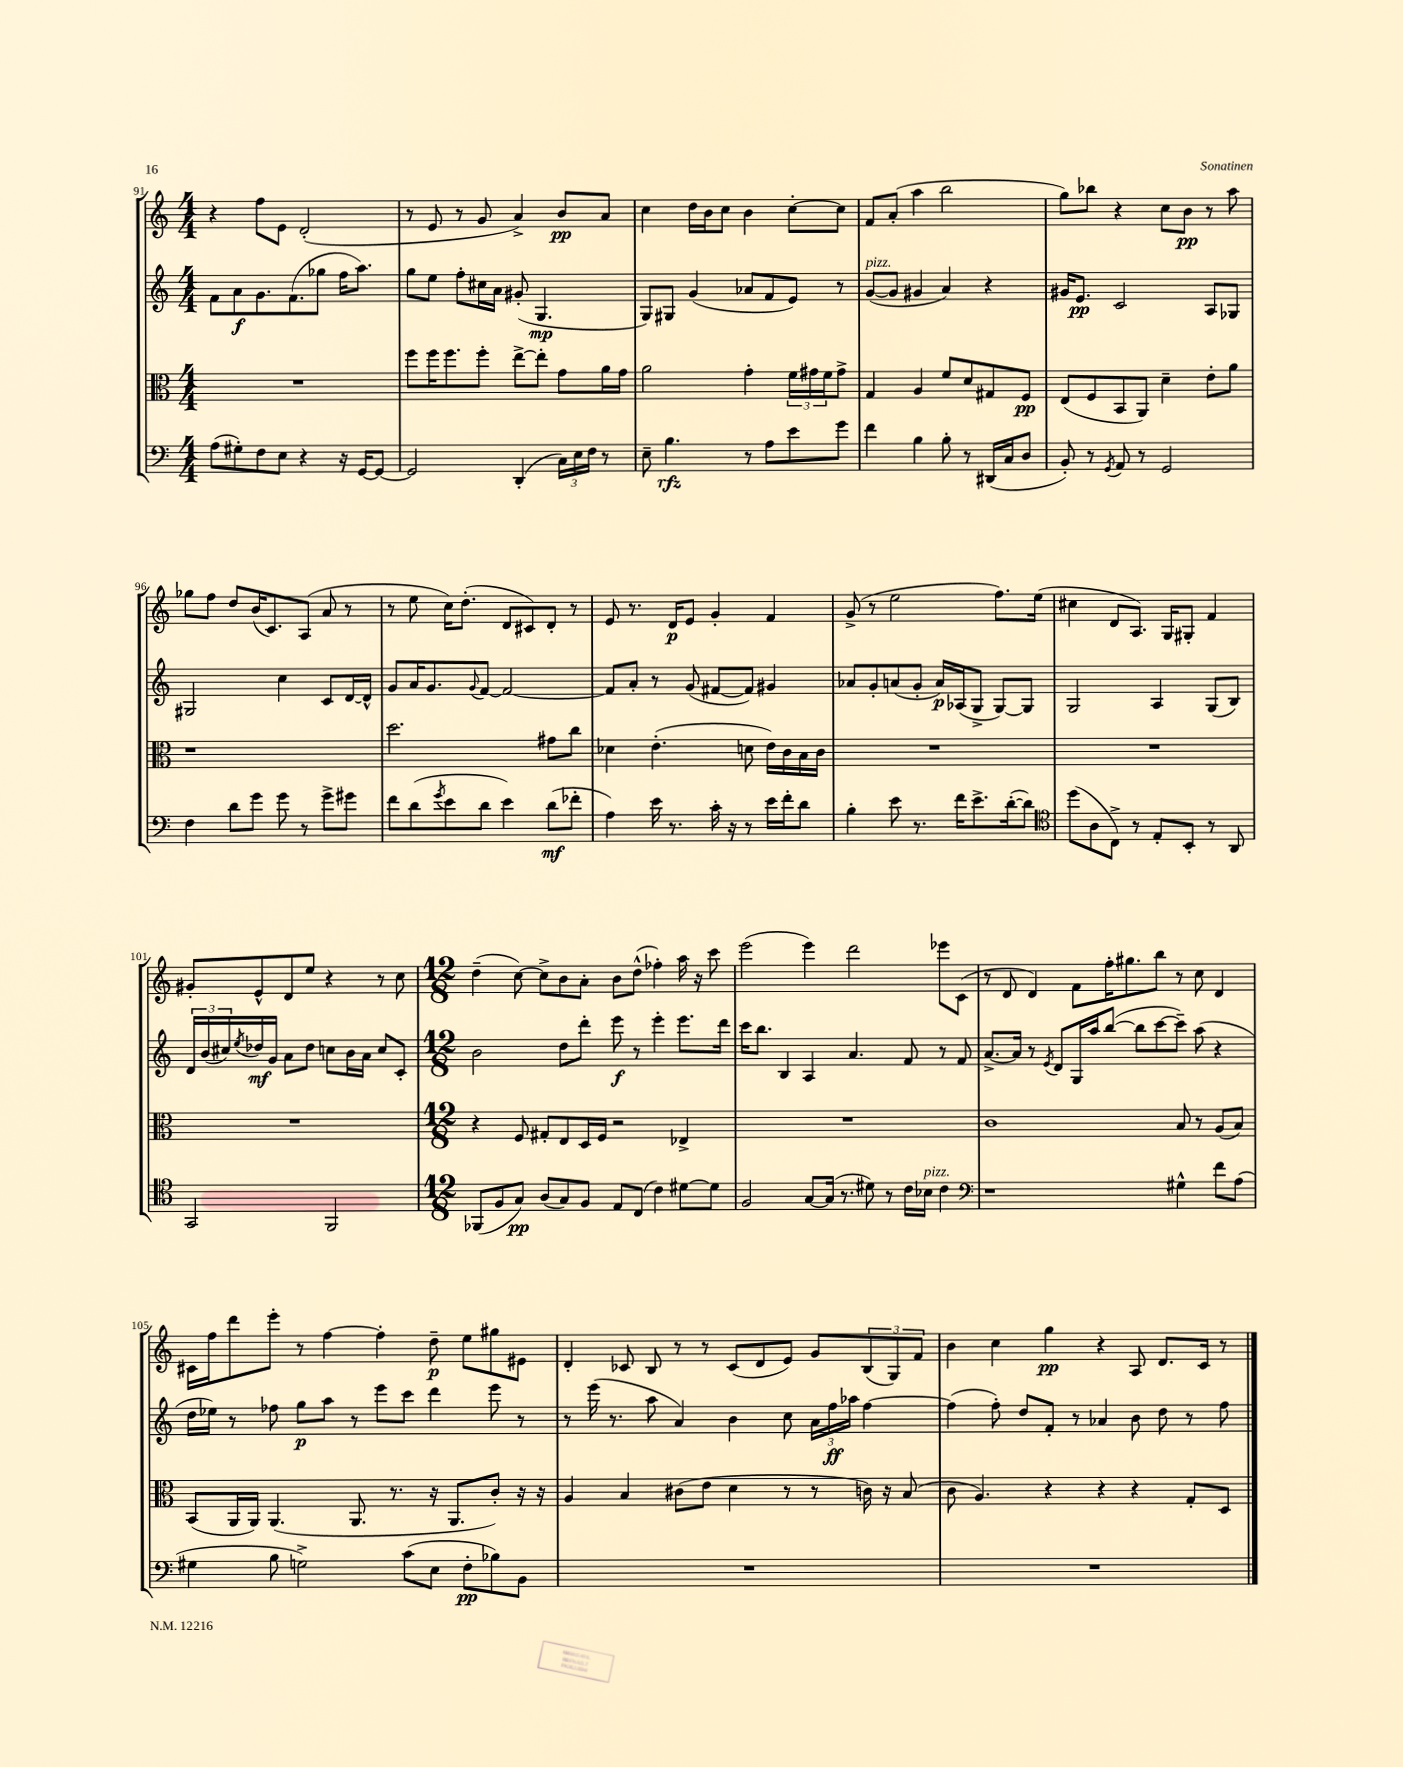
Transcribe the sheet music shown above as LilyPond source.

<<
\new StaffGroup <<
\new Staff = "s0" {
    \clef treble \key c \major \numericTimeSignature \time 4/4
    r4 f''8 e'8 d'2-.( |
    r8 e'8 r8 g'8 a'4->) b'8\pp a'8 |
    c''4 d''16 b'16 c''8 b'4 c''8~-. c''8 |
    f'8 a'8-.( a''4 b''2 |
    g''8) bes''8 r4 c''8 b'8\pp r8 a''8 |
    ges''8 f''8 d''8 b'16( c'8.) a8( a'8 r8 |
    r8 e''8 c''16) d''8.-.( d'8 cis'8) d'8-. r8 |
    e'8 r8. d'16\p e'8 g'4-. f'4 |
    g'8->( r8 e''2 f''8.) e''16( |
    cis''4 d'8 a8.) g16 gis8-. f'4 |
    gis'8-. e'8-^ d'8 e''8 r4 r8 c''8 |
    \numericTimeSignature \time 12/8 d''4--( c''8~) c''8-> b'8 a'8-. b'8 d''8-^( fes''4-.) a''16 r16 c'''8 |
    e'''2( e'''4) d'''2 ees'''8 c'8( |
    r8 d'8 d'4) f'8 f''16-. gis''8. b''8 r8 c''8 d'4 |
    cis'16 f''16 d'''8 e'''8-. r8 f''4~ f''4-. d''8--\p e''8 gis''8 eis'8 |
    d'4-. ces'8 b8 r8 r8 ces'8( d'8 e'8) g'8 \tuplet 3/2 { b8( g8) f'8 } |
    b'4 c''4 g''4\pp r4 a8 d'8. c'16 r8 \bar "|." |
}
\new Staff = "s1" {
    \clef treble \key c \major \numericTimeSignature \time 4/4
    f'8 a'8\f g'8. f'8.( ges''8 f''16 a''8.) |
    g''8 e''8 f''8-. cis''16 a'16 gis'8-.( g4.\mp |
    g8) gis8 g'4( aes'8 f'8 e'8) r8 |
    g'8~^\markup { \italic "pizz." }( g'8 gis'4 a'4) r4 |
    gis'16 e'8.\pp c'2 a8 ges8 |
    gis2 c''4 c'8 d'16~ d'16-^ |
    g'8 a'16 g'8. \appoggiatura { g'8 } f'8~ f'2~ |
    f'8 a'8-. r8 g'8( fis'8~ fis'8) gis'4 |
    aes'8 g'8-. a'8( g'8-. a'16\p) aes16( g8-> g8~) g8 |
    g2 a4 g8( b8) |
    \tuplet 3/2 { d'16 b'16( cis''16) } \acciaccatura { e''8 } des''16\mf g'16 a'8 des''8 c''8 b'16 a'16 c''8 c'8-. |
    \numericTimeSignature \time 12/8 b'2 d''8 d'''8-. e'''8\f r8 e'''4-. e'''8. d'''16 |
    c'''16 b''8. b4 a4 a'4. f'8 r8 f'8 |
    a'8.~-> a'16 r8 \acciaccatura { e'8 } d'8 g16 a''16 b''8~( b''8 c'''8~ c'''8--) a''8( r4 |
    d''16 ees''16) r8 fes''8 g''8\p a''8 r8 e'''8 c'''8 d'''4 e'''8 r8 |
    r8 e'''16( r8. a''8 a'4) b'4 c''8 \tuplet 3/2 { a'16 f''16\ff aes''16 } f''4~ |
    f''4( f''8-.) d''8 f'8-. r8 aes'4 b'8 d''8 r8 f''8 \bar "|." |
}
\new Staff = "s2" {
    \clef alto \key c \major \numericTimeSignature \time 4/4
    R1 |
    f''8 f''16 f''8. f''8-. e''8~-> e''8-. g'8 a'16 g'16 |
    a'2 g'4-. \tuplet 3/2 { f'16 gis'16 f'16 } gis'8-> |
    g4 a4 f'8 d'8 gis8 f8\pp |
    e8( f8 b,8 a,8) d'4-- e'8-. a'8 |
    r1 |
    d''2. gis'8 c''8 |
    des'4 e'4.-.( d'8 e'16) c'16 b16 c'16 |
    R1 |
    R1 |
    R1 |
    \numericTimeSignature \time 12/8 r4 f8 gis8-. e8 d16 f16 r2 ees4-> |
    R1. |
    c'1 b8 r8 a8( b8) |
    b,8( a,16 a,16) a,4.( a,8. r8. r16 a,8. c'8-.) r16 r16 |
    a4 b4 cis'8( e'8 d'4 r8 r8 c'16) r16 b8( |
    c'8 a4.) r4 r4 r4 g8-. d8 \bar "|." |
}
\new Staff = "s3" {
    \clef bass \key c \major \numericTimeSignature \time 4/4
    a8( gis8-.) f8 e8 r4 r16 g,16~ g,8~ |
    g,2 d,4-.( \tuplet 3/2 { c16) e16 f16 } r8 |
    e8-- b4.\rfz r8 a8 e'8 g'8 |
    f'4 b4 b8-. r8 dis,16( c16 d8 |
    b,8-.) r8 \acciaccatura { g,8 } a,8 r8 g,2 |
    f4 d'8 g'8 g'8 r8 g'8-> gis'8 |
    f'8 d'8( \acciaccatura { g'8 } e'8 d'8 e'4) d'8\mf( fes'8-. |
    a4) e'16 r8. c'16-. r16 r8 e'16 f'16-. d'8 |
    b4-. e'8 r8. f'16 e'8.-> d'16~-.( d'8) |
    \clef tenor d''8( a8 c8->) r8 e8-. b,8-. r8 a,8 |
    g,2 f,2 |
    \numericTimeSignature \time 12/8 fes,8( f8 g8\pp) a8( g8) f8 e8 c8( c'4) dis'8~ dis'8 |
    f2 g8~ g16( r8. dis'8) r8 c'16 bes16^\markup { \italic "pizz." } c'4 |
    \clef bass r1 gis4-^ f'8 a8( |
    gis4 b8 g2->) c'8( e8 f8-.\pp bes8) b,8 |
    R1. |
    R1. \bar "|." |
}
>>
>>
\layout { \context { \Score currentBarNumber = #91 } }
